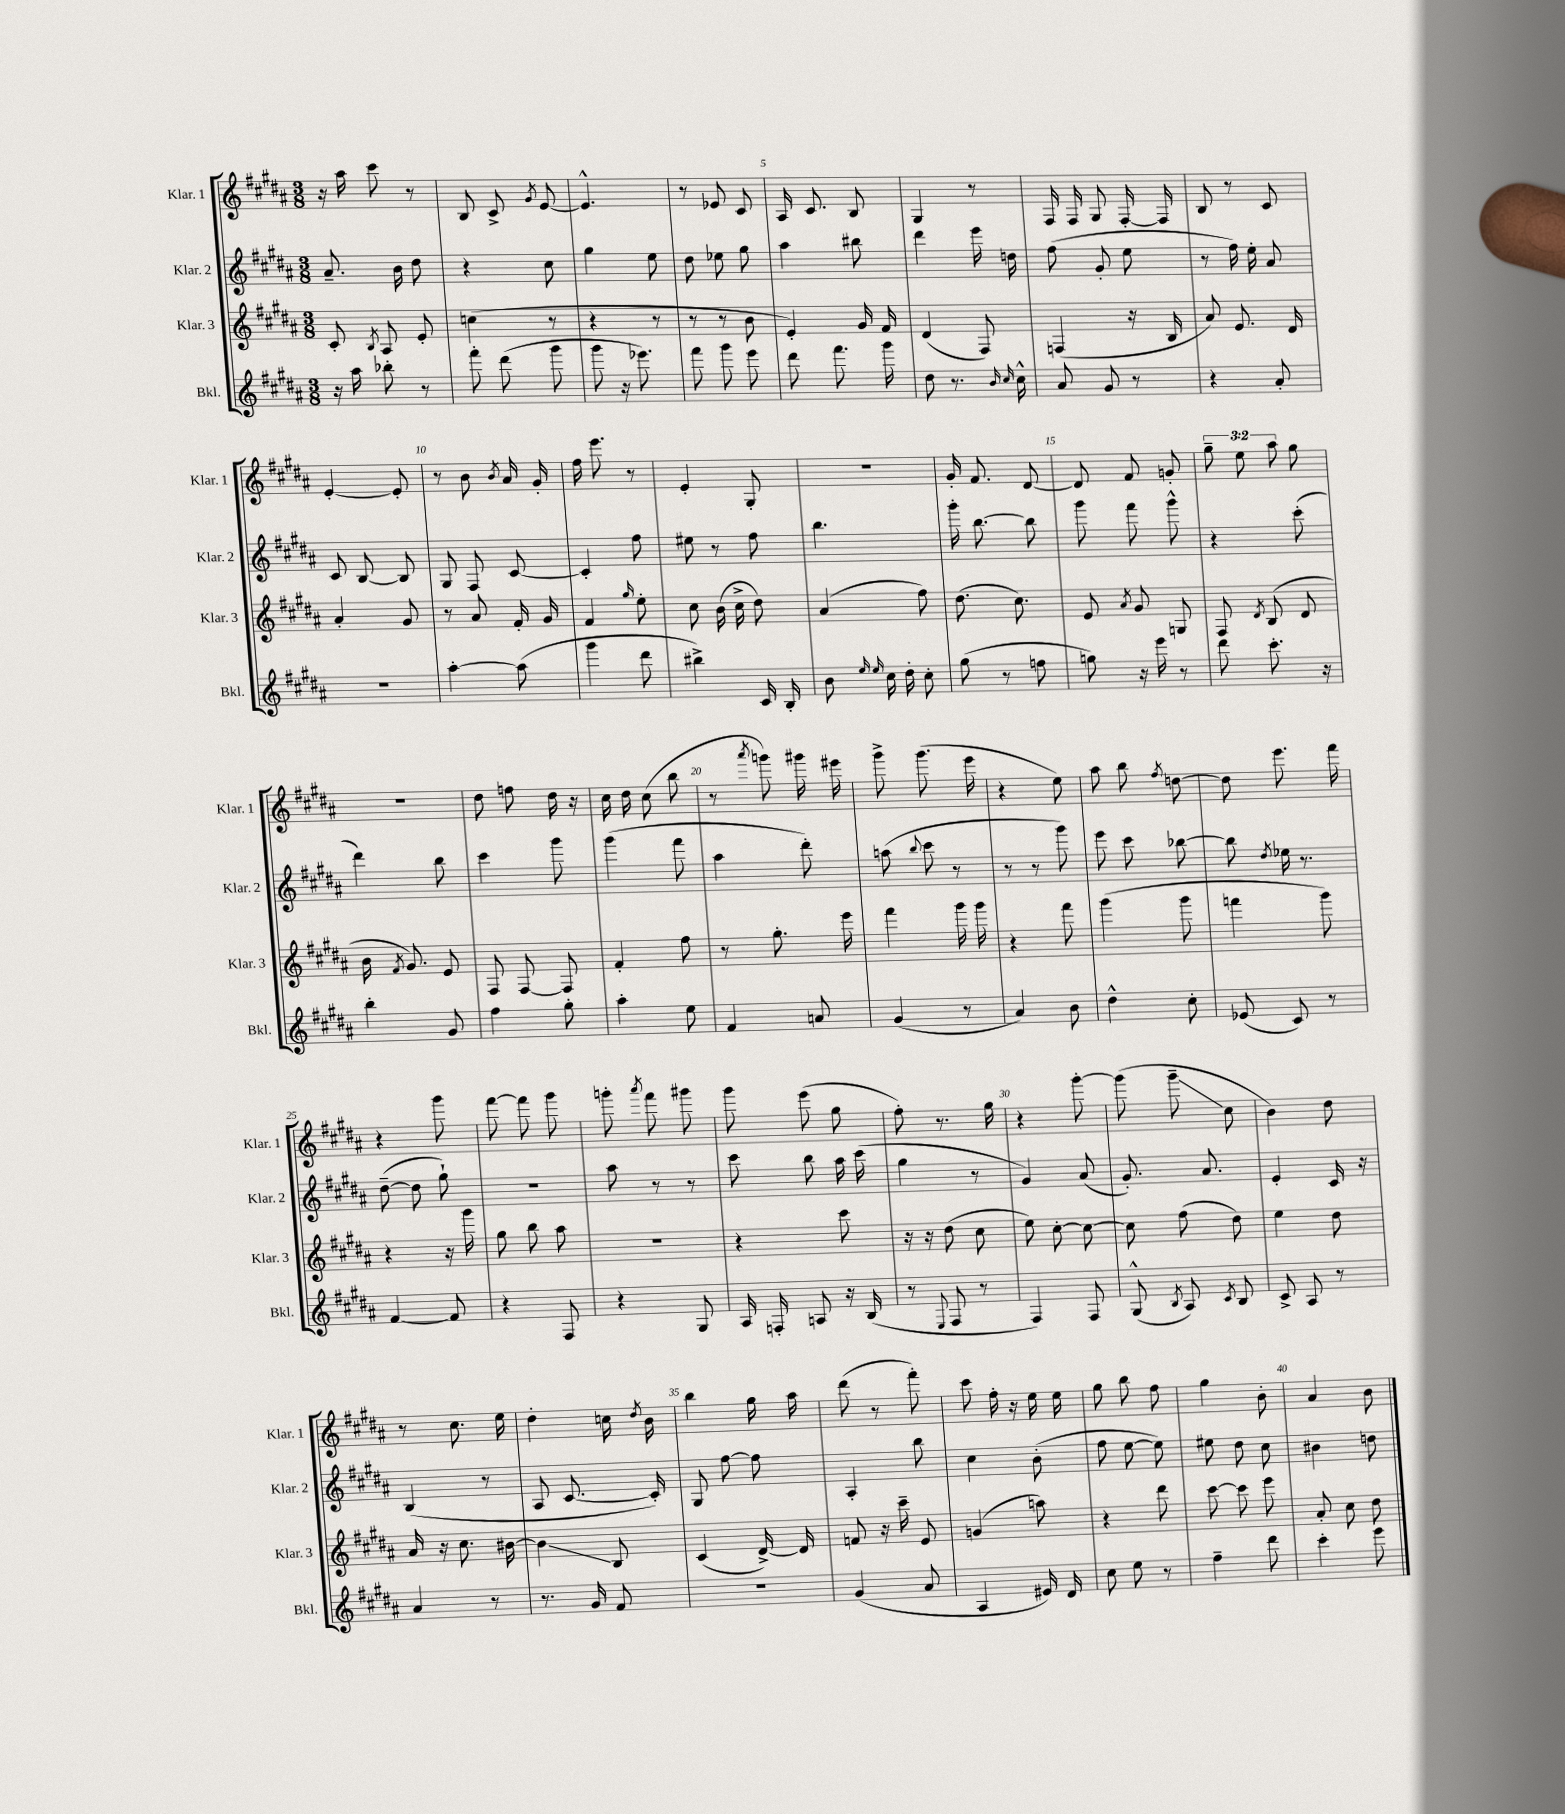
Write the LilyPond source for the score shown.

<<
\new StaffGroup <<
\new Staff = "s0" \with { instrumentName = "Klar. 1" shortInstrumentName = "Klar. 1" } {
    \clef treble \key b \major \numericTimeSignature \time 3/8 \override Staff.TupletNumber.text = #tuplet-number::calc-fraction-text
    \autoBeamOff r16 ais''16 cis'''8 r8 |
    b8 cis'8-> \acciaccatura { gis'8 } e'8~ |
    e'4.-^ |
    r8 ees'8 cis'8 |
    ais16 cis'8. b8 |
    gis4 r8 |
    fis16 fis16 gis8 fis16~-. fis16 |
    b8 r8 cis'8 |
    e'4~-. e'8-. |
    r8 b'8 \acciaccatura { b'8 } ais'16 gis'16-. |
    fis''16 e'''8. r8 |
    e'4-. gis8-. |
    R4. |
    gis'16-. fis'8. dis'8~ |
    dis'8 fis'8 g'8-. |
    \tuplet 3/2 { gis''8-- e''8 ais''8 } gis''8 |
    R4. |
    dis''8 f''8 dis''16 r16 |
    cis''16 dis''16 cis''8( b''8 |
    r8 \acciaccatura { ais'''8 } g'''8) gis'''16 eis'''16 |
    gis'''8-> gis'''8.( e'''16 |
    r4 e''8) |
    ais''8 b''8 \acciaccatura { fis''8 } d''8~ |
    d''8 e'''8. fis'''16 |
    r4 gis'''8 |
    fis'''8~ fis'''8 gis'''8 |
    g'''8-. \acciaccatura { ais'''8 } fis'''8 gis'''8 |
    gis'''8 e'''8( gis''8 |
    fis''8-.) r8. gis''16 |
    r4 gis'''8~-. |
    gis'''8( gis'''8--\glissando cis''8 |
    b'4) dis''8 |
    r8 cis''8. e''16 |
    dis''4-. c''16 \acciaccatura { dis''8 } b'16 |
    b''4 gis''16 ais''16 |
    dis'''8( r8 fis'''8-.) |
    cis'''8 fis''16-. r16 e''16 e''16 |
    gis''8 b''8 fis''8 |
    gis''4 b'8-. |
    ais'4 b'8 \bar "|." |
}
\new Staff = "s1" \with { instrumentName = "Klar. 2" shortInstrumentName = "Klar. 2" } {
    \clef treble \key b \major \numericTimeSignature \time 3/8
    \autoBeamOff ais'8.-- b'16 dis''8 |
    r4 cis''8 |
    gis''4 e''8 |
    dis''8 ees''8 gis''8 |
    ais''4 bis''8 |
    dis'''4 e'''16 d''16 |
    fis''8( gis'8-. e''8 |
    r8 fis''16) e''16-. ais'8 |
    cis'8 b8~ b8 |
    gis8 fis8 cis'8~ |
    cis'4-. fis''8 |
    eis''8 r8 fis''8 |
    b''4. |
    gis'''16-. b''8.~ b''8 |
    gis'''8 fis'''8 gis'''8-^ |
    r4 cis'''8-.( |
    dis'''4) b''8 |
    cis'''4 gis'''8 |
    gis'''4( fis'''8 |
    ais''4 dis'''8-.) |
    a''8( \appoggiatura { b''8 } cis'''8 r8 |
    r8 r8 gis'''8) |
    e'''8 cis'''8 bes''8~ |
    bes''8 \acciaccatura { dis''8 } ees''16 r8. |
    dis''8~--( dis''8 gis''8-!) |
    R4. |
    ais''8 r8 r8 |
    cis'''8 b''8 ais''16 cis'''16( |
    gis''4 r8 |
    gis'4) ais'8( |
    gis'8.-.) ais'8. |
    e'4-. cis'16 r16 |
    b4( r8 |
    ais8 cis'8.~ cis'16-.) |
    gis8 fis''8~ fis''8 |
    ais4-. b''8 |
    cis''4 b'8-.( |
    fis''8 e''8~ e''8) |
    eis''8 dis''8 cis''8 |
    bis'4 d''8 \bar "|." |
}
\new Staff = "s2" \with { instrumentName = "Klar. 3" shortInstrumentName = "Klar. 3" } {
    \clef treble \key b \major \numericTimeSignature \time 3/8
    \autoBeamOff cis'8-. \acciaccatura { b8 } ais8 e'8-. |
    c''4( r8 |
    r4 r8 |
    r8 r8 b'8 |
    e'4-.) gis'16 fis'16 |
    dis'4( fis8) |
    f4( r16 b16 |
    ais'8) e'8. dis'16 |
    ais'4-. gis'8 |
    r8 ais'8 fis'16-. gis'16 |
    fis'4 \grace { gis''16 } e''8-. |
    cis''8 b'16( cis''16-> dis''8) |
    ais'4( fis''8) |
    dis''8.( cis''8.) |
    e'8 \acciaccatura { ais'8 } gis'8 g8 |
    fis8 \acciaccatura { dis'8 } b8( dis'8 |
    b'16 \acciaccatura { fis'8 } gis'8.) e'8 |
    fis8 fis8~ fis8 |
    fis'4-. fis''8 |
    r8 gis''8.-. e'''16 |
    fis'''4 gis'''16 gis'''16 |
    r4 fis'''8 |
    gis'''4( gis'''8 |
    f'''4 gis'''8) |
    r4 r16 gis'''16 |
    gis''8 b''8 ais''8 |
    R4. |
    r4 cis'''8 |
    r16 r16 dis''8( cis''8 |
    e''8) cis''8~-. cis''8~ |
    cis''8 fis''8( dis''8) |
    e''4 dis''8 |
    ais'16 r16 cis''8. bis'16~ |
    bis'4\glissando b8 |
    cis'4( dis'16~->) dis'16 |
    f'8 r16 cis'''16-- e'8 |
    g'4( a''8) |
    r4 dis'''8 |
    cis'''8~ cis'''8 e'''8 |
    ais'8-. cis''8 dis''8 \bar "|." |
}
\new Staff = "s3" \with { instrumentName = "Bkl." shortInstrumentName = "Bkl." } {
    \clef treble \key b \major \numericTimeSignature \time 3/8
    \autoBeamOff r16 ais''16 bes''8-. r8 |
    fis'''8-. dis'''8( gis'''8 |
    gis'''8 r16 ees'''8.) |
    fis'''8 gis'''8 e'''8 |
    dis'''8 fis'''8. gis'''16 |
    dis''8 r8. \grace { b'16 cis''16 } cis''16-^ |
    ais'8 gis'8 r8 |
    r4 ais'8-. |
    R4. |
    ais''4~-. ais''8( |
    gis'''4 dis'''8 |
    bis''4->) cis'16 b16-. |
    b'8 \grace { e''16 e''16 } cis''16 dis''16-. cis''8-. |
    gis''8( r8 f''8 |
    g''8) r16 e'''16 r8 |
    dis'''8 cis'''8.-. r16 |
    b''4-. gis'8 |
    fis''4 gis''8-. |
    ais''4-. e''8 |
    fis'4 a'8 |
    gis'4( r8 |
    ais'4) b'8 |
    dis''4-^ cis''8-. |
    ees'8( cis'8) r8 |
    fis'4~ fis'8 |
    r4 fis8 |
    r4 gis8 |
    ais16 f16-. a8 r16 b16( |
    r8 \appoggiatura { e8 } fis8 r8 |
    fis4) fis8 |
    gis8-^( \acciaccatura { b8 } ais8) \acciaccatura { cis'8 } b8 |
    cis'8-> ais8 r8 |
    ais'4 r8 |
    r8. gis'16 fis'8 |
    R4. |
    gis'4( ais'8 |
    ais4 eis'16) dis'16 |
    cis''8 e''8 r8 |
    fis''4-- dis'''8 |
    cis'''4-. e'''8 \bar "|." |
}
>>
>>
\layout { \context { \Score \override BarNumber.break-visibility = ##(#f #t #t) barNumberVisibility = #(every-nth-bar-number-visible 5) } }
